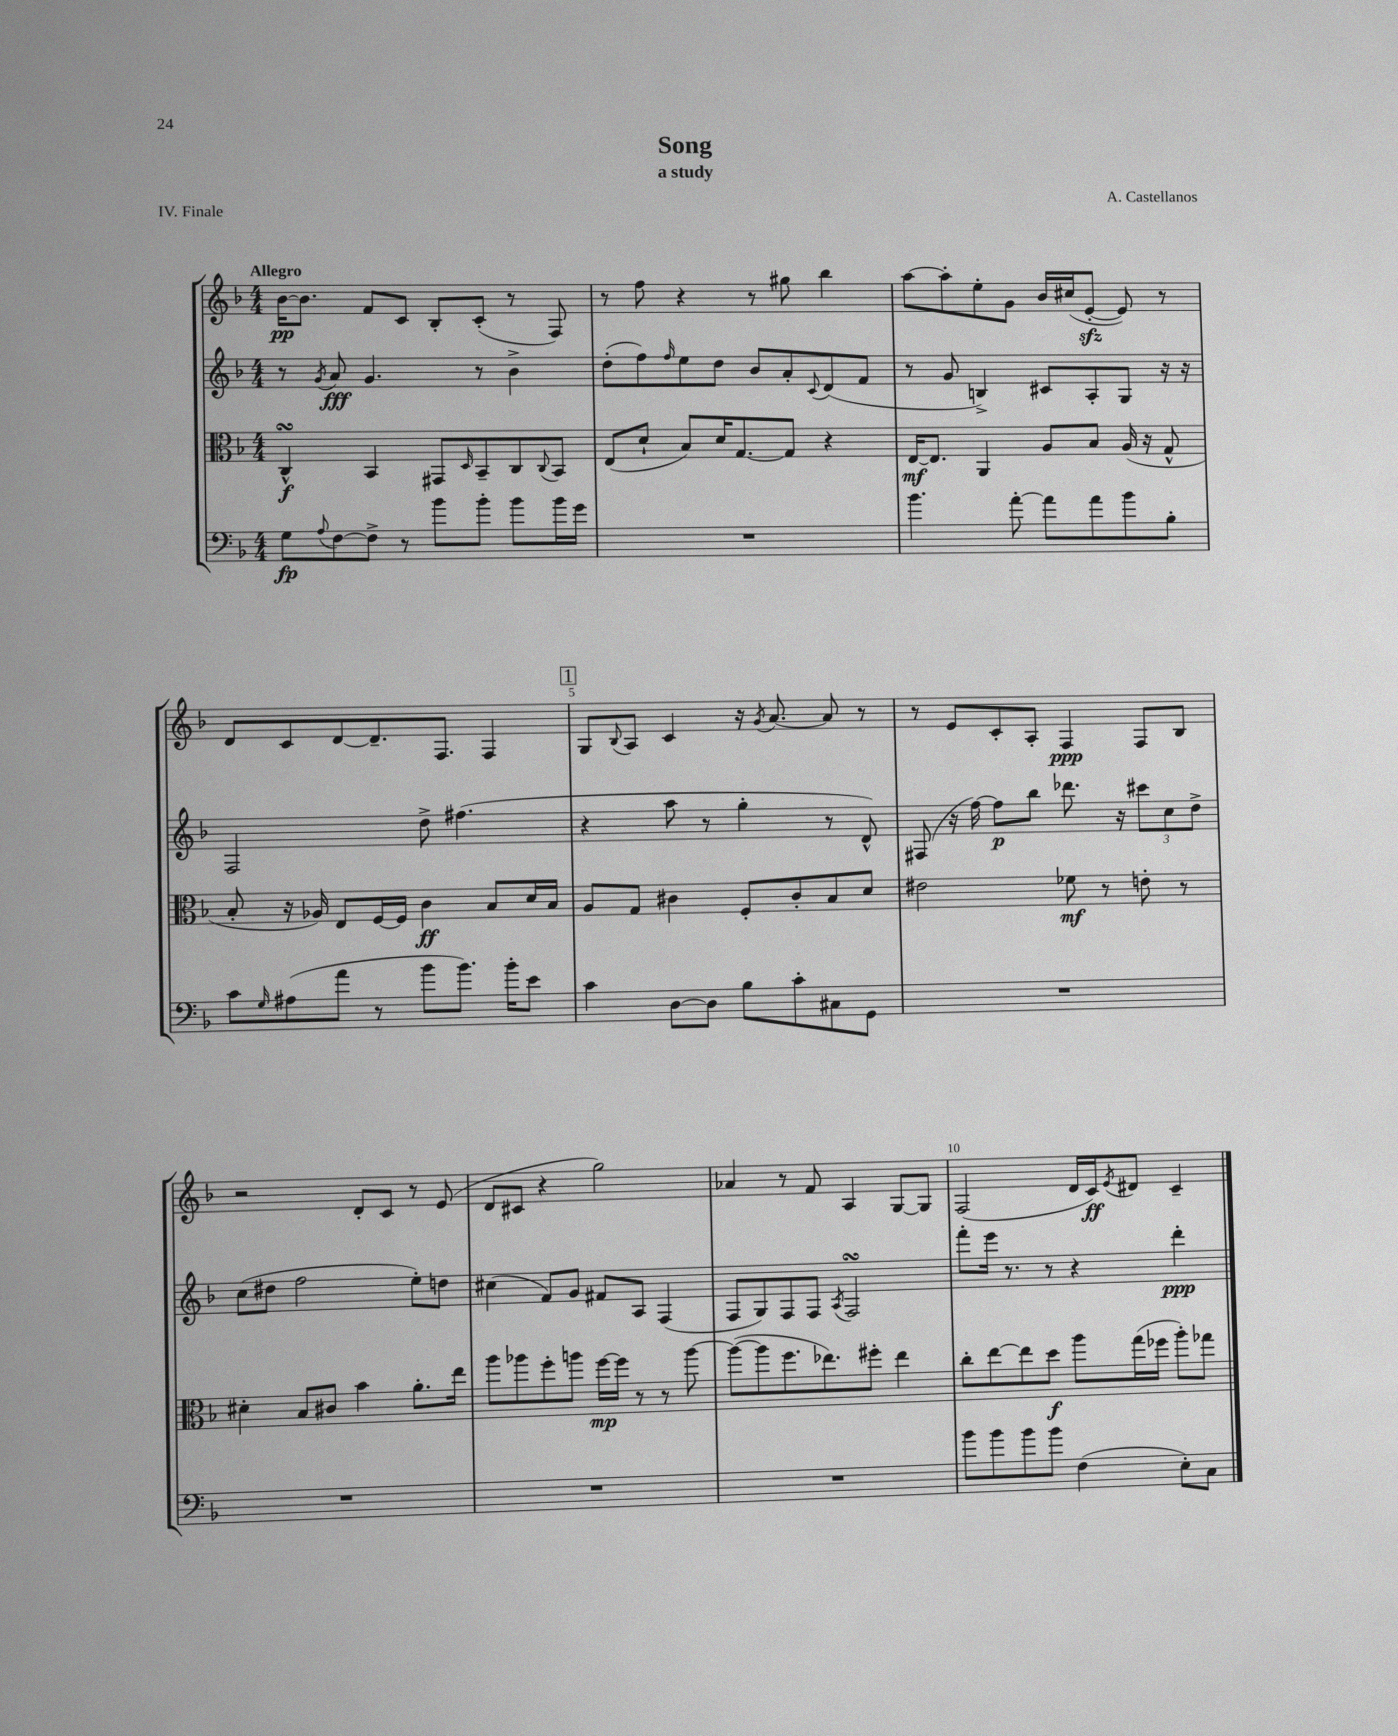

**kern	**kern	**kern	**kern
*staff4	*staff3	*staff2	*staff1
*clefF4	*clefC3	*clefG2	*clefG2
*k[b-]	*k[b-]	*k[b-]	*k[b-]
*M4/4	*M4/4	*M4/4	*M4/4
8G	4C^^	8r	[16b-
.	.	.	8.b-]
8qqA	.	8qg	.
[8F	.	8a	.
8F^]	4BB-	4.g	8f
8r	.	.	8c
8b-	8GG#	.	8B-'
.	16qqD	.	.
8b-'	8BB-~	8r	(8c'
8b-	8C	4b-^	8r
.	8qqC	.	.
16b-	8BB-	.	8F)
16g	.	.	.
=	=	=	=
1r	(8E	(8dd'	8r
.	8d`	8ff)	8ff
.	.	16qqff	.
.	8B-)	8ee	4r
.	16d	8dd	.
.	[8.G	.	.
.	.	8b-	8r
.	8G]	8a'	8gg#
.	.	8qqc	.
.	4r	(8d	4bb-
.	.	8f	.
=	=	=	=
4.b-	[16E	8r	[8aa
.	8.E]	.	.
.	.	8g	8aa']
.	4AA	4B^)	8ee'
[8a'	.	.	8g
8a]	8A	8c#	16b-
.	.	.	(16cc#
8a	8B-	8A'	[8e'
8b-	(16A	8G	8e])
.	16r	.	.
8B-'	8G^^	16r	8r
.	.	16r	.
=	=	=	=
8c	8B-'	2F	8d
16qqG	.	.	.
(8A#	16r	.	8c
.	16A-)	.	.
8a	8E	.	[8d
8r	[16F	.	8.d~]
.	16F]	.	.
8b-	4c	8dd^	.
.	.	.	8.F
8.b-)	.	(4.ff#	.
.	8B-	.	4F
16b-'	.	.	.
8e	16d	.	.
.	16B-	.	.
=	=	=	=
4c	8A	4r	8G
.	.	.	8qqB-
.	8G	.	8A
[8D	4c#	8aa	4c
8D]	.	8r	.
8B-	8F'	4gg'	16r
.	.	.	8qg
.	.	.	[8.a
8c'	8c#'	.	.
8C#	8B-	8r	8a]
8GG	8d	8d^^)	8r
=	=	=	=
1r	2e#	(8F#	8r
.	.	16r	8e
.	.	[16ff)	.
.	.	8ff]	8c'
.	.	8bb-	8A'
.	8f-	8.ddd-	4F
.	8r	.	.
.	.	16r	.
.	8e'	12ccc#	8F
.	.	12cc	.
.	8r	.	8B-
.	.	12dd^	.
=	=	=	=
1r	4d#'	(8cc	2r
.	.	8dd#	.
.	8B-	2ff	.
.	8c#	.	.
.	4b-	.	8d'
.	.	.	8c
.	8.a'	8ee')	8r
.	.	8dd	(8e
.	16ee	.	.
=	=	=	=
1r	8aa	(4cc#	8d
.	8aa-	.	8c#
.	8ff'	8f)	4r
.	8aa	8g	.
.	[16ff	8f#	2gg)
.	16ff]	.	.
.	8r	8A	.
.	8r	(4F	.
.	[8aa	.	.
=	=	=	=
1r	(8aa_	8F	4a-
.	8aa]	8G)	.
.	8.ff	8F	8r
.	.	8F	8f
.	8.ee-)	.	.
.	.	8qA	.
.	.	2F	4A
.	8ff#'	.	.
.	4ee-	.	[8G
.	.	.	8G]
=	=	=	=
8b-	8cc'	8fff'	(2F
8b-	[8ee	16eee	.
.	.	8.r	.
8b-	8ee]	.	.
8b-	8dd	8r	.
(4F	8aa	4r	16d
.	.	.	16c)
.	.	.	8qe
.	(16gg	.	8d#
.	16ff-	.	.
8E')	8aa')	4ddd'	4c~
8C	8gg-	.	.
==	==	==	==
*-	*-	*-	*-
